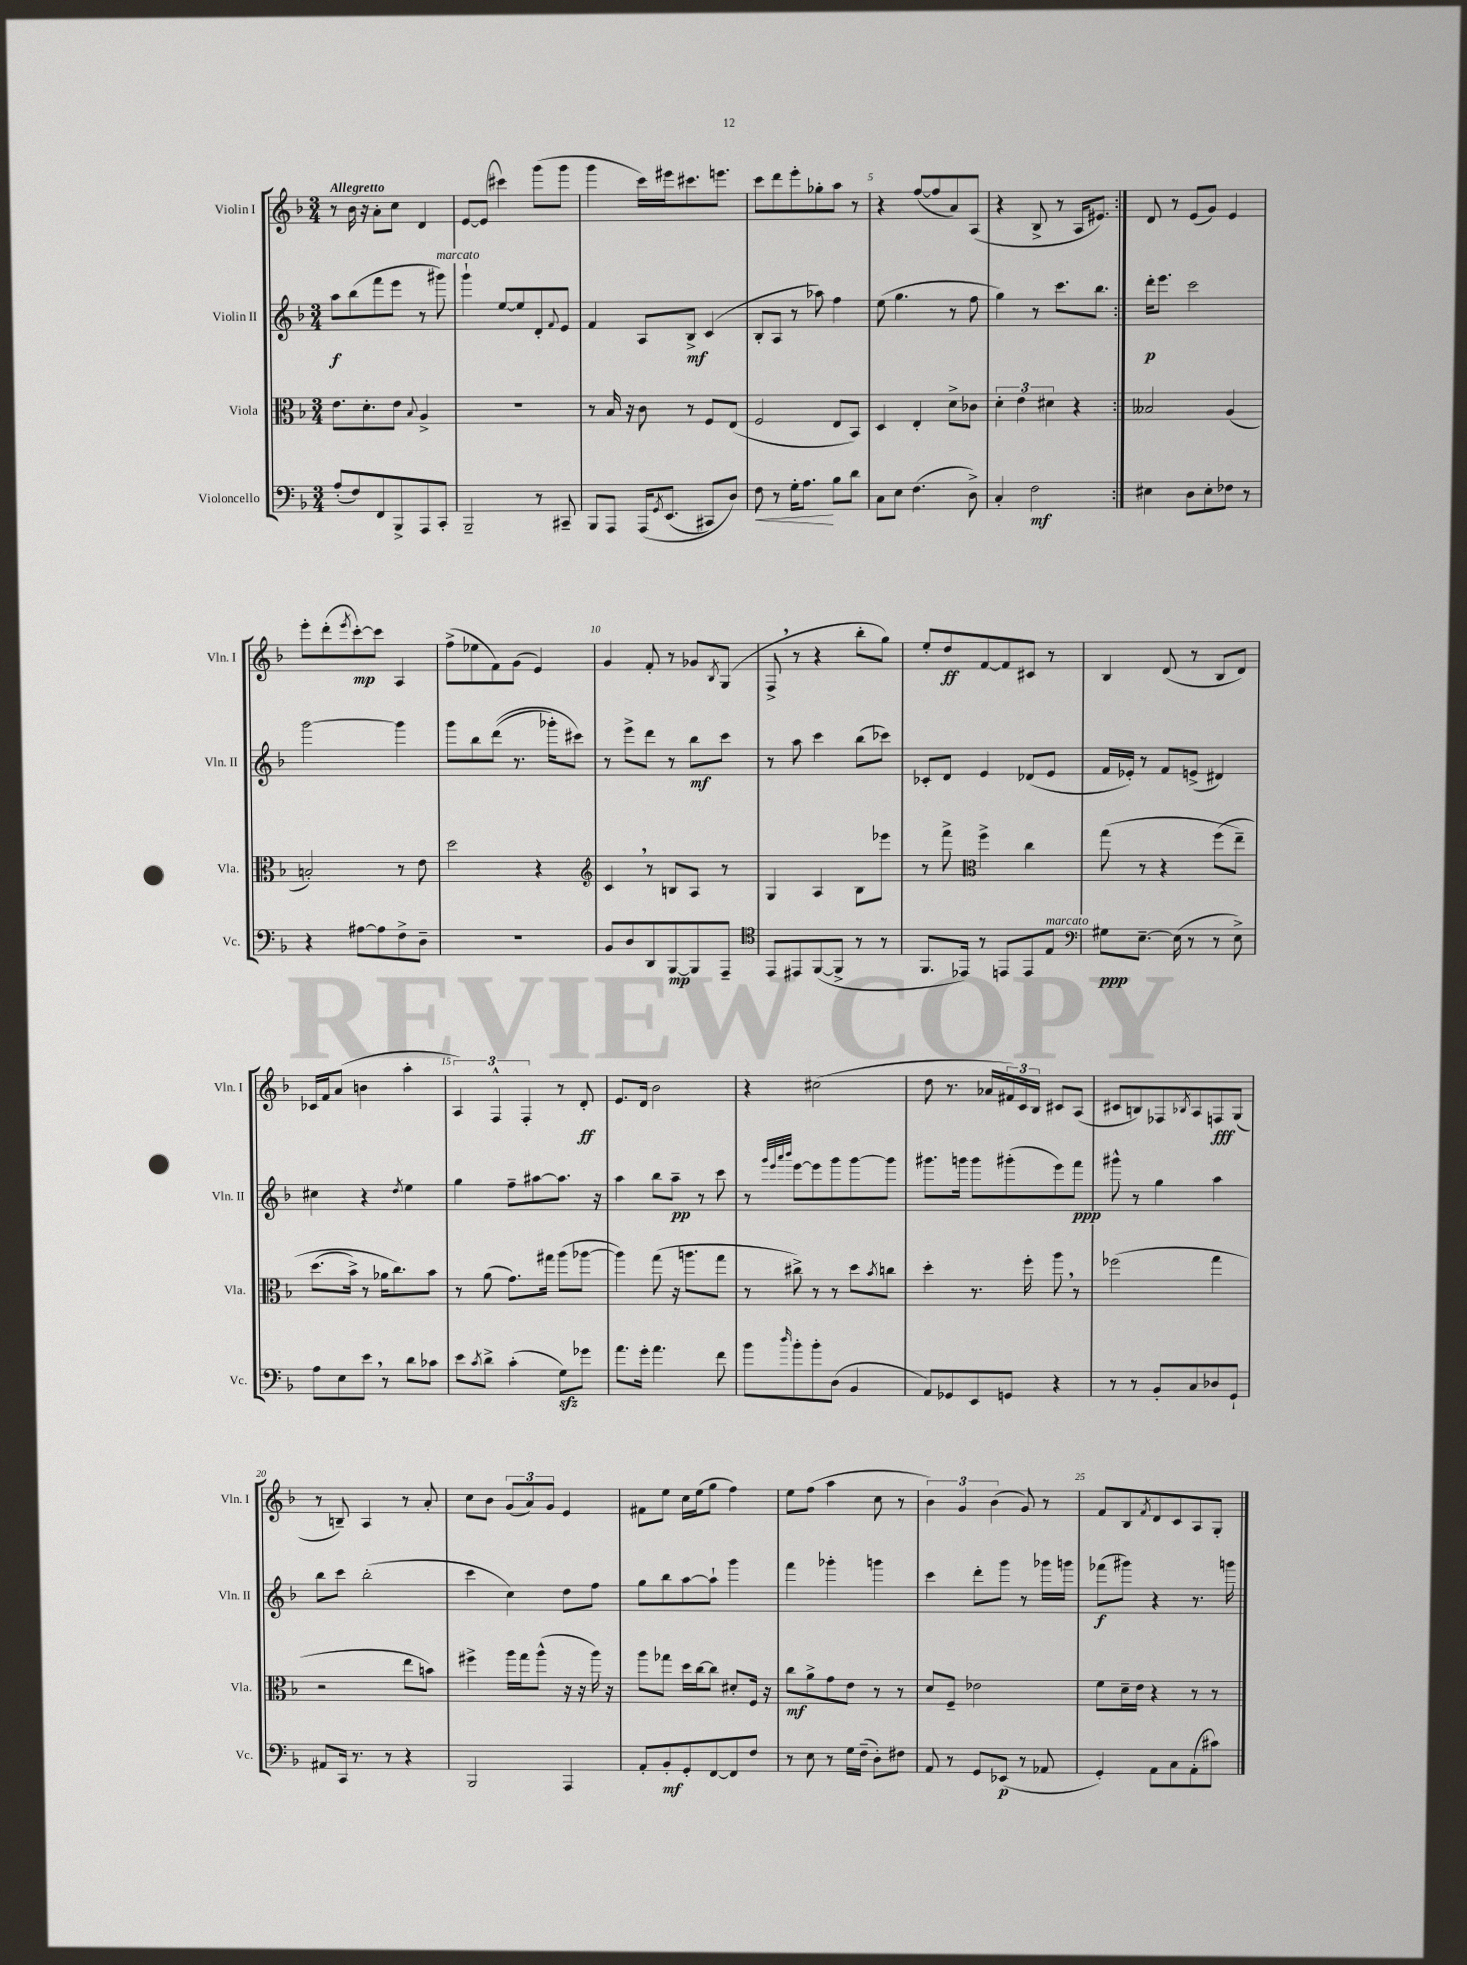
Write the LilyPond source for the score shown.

<<
\new StaffGroup <<
\new Staff = "s0" \with { instrumentName = "Violin I" shortInstrumentName = "Vln. I" } {
    \clef treble \key f \major \numericTimeSignature \time 3/4 \tempo "Allegretto"
    \repeat volta 2 { r8 bes'16 r16 a'8-. c''8 d'4 |
    e'8~ e'8( cis'''4) g'''8( g'''8 |
    g'''4 c'''16) eis'''16 cis'''8. e'''8. |
    c'''8 d'''8 e'''8-. ges''8-. a''8 r8 |
    r4 f''8~( f''8 a'8) a8( |
    r4 bes8-> r8 a16 eis'8.) | }
    d'8 r8 e'8( g'8) e'4 |
    e'''8-. d'''8-.( \acciaccatura { e'''8 } c'''8~-.\mp) c'''8 a4 |
    f''8->( ees''8 f'8) g'8( e'4) |
    g'4 f'8-. r8 ges'8 \acciaccatura { bes8 } g8( |
    f8-> \breathe r8 r4 bes''8-. g''8) |
    e''8-. d''8\ff f'8~ f'8 cis'8 r8 |
    bes4 d'8( r8 bes8 d'8) |
    ces'16 f'16 a'8( b'4 a''4-. |
    \tuplet 3/2 { a4) f4-^ f4-. } r8 d'8-.\ff |
    e'8. d'16 bes'2 |
    r4 cis''2( |
    d''8 r8. aes'16 \tuplet 3/2 { fis'16) c'16 bes16 } cis'8 a8( |
    cis'8 b8) fes8 \acciaccatura { bes8 } a8 f8\fff g8( |
    r8 b8--) a4 r8 a'8-. |
    c''8 bes'8 \tuplet 3/2 { g'8( a'8) g'8 } e'4 |
    fis'8 e''8 c''16 e''16( g''8 f''4) |
    e''8 f''8( a''4 c''8 r8 |
    \tuplet 3/2 { bes'4) g'4 bes'4( } g'8) r8 |
    f'8 bes8 \acciaccatura { f'8 } d'8 c'8 a8 g8-. \bar "|." |
}
\new Staff = "s1" \with { instrumentName = "Violin II" shortInstrumentName = "Vln. II" } {
    \clef treble \key f \major \numericTimeSignature \time 3/4
    \repeat volta 2 { a''8\f bes''8( f'''8 e'''8 r8 gis'''8^\markup { \italic "marcato" }) |
    g'''4-! e''8~ e''8 d'8-. \appoggiatura { f'8 } e'8 |
    f'4 a8 bes8->\mf c'4( |
    bes8-. a8 r8 aes''8) f''4 |
    e''8( g''4. r8 f''8 |
    g''4) r8 c'''8. bes''8. | }
    d'''16-.\p e'''8. c'''2 |
    g'''2~ g'''4 |
    g'''8 bes''8 d'''8(\( r8. ges'''16-.) cis'''8\) |
    r8 e'''8-> d'''8 r8 bes''8\mf c'''8 |
    r8 a''8 c'''4 bes''8( ces'''8) |
    ces'8-. d'8 e'4 des'8( e'8 |
    f'16 ees'16-.) r8 f'8 e'8->( dis'4) |
    cis''4 r4 \acciaccatura { d''8 } e''4 |
    g''4 f''8-- ais''8~ ais''8. r16 |
    a''4 bes''8 a''8--\pp r8 c'''8 |
    r8 \grace { g'''32 e'''32 a'''32 bes'''32 } e'''8~ e'''8 g'''8 g'''8~ g'''8 |
    gis'''8. g'''16 g'''8 gis'''8-.( e'''8) f'''8\ppp |
    gis'''8-^ r8 g''4 a''4 |
    bes''8 c'''8 bes''2-.( |
    c'''4 c''4) d''8 f''8 |
    g''8 bes''8 a''8~ a''8-! g'''4 |
    f'''4 ges'''4-. g'''4 |
    c'''4 d'''8-. g'''8 r8 ges'''16 g'''16 |
    fes'''8\f( gis'''8) r4 r8. g'''16 \bar "|." |
}
\new Staff = "s2" \with { instrumentName = "Viola" shortInstrumentName = "Vla." } {
    \clef alto \key f \major \numericTimeSignature \time 3/4
    \repeat volta 2 { e'8. d'8.-. e'8 \appoggiatura { bes8 } a4-> |
    R2. |
    r8 bes16 r16 c'8 r8 f8 e8( |
    f2 e8 bes,8) |
    d4 e4-. d'8-> ces'8 |
    \tuplet 3/2 { d'4-. e'4 dis'4 } r4 | }
    beses2 a4( |
    b2-.) r8 e'8 |
    d''2 r4 |
    \clef treble c'4 \breathe r8 b8 a8 r8 |
    g4 a4 bes8 ees'''8 |
    r8 f'''8-> \clef alto f''4-> c''4 |
    g''8( r8 r4 f''8\( e''8--) |
    d''8.( bes'16->) r8 aes'16 c''8.\) bes'8 |
    r8 a'8( g'8.) gis''16 a''8( aes''8~ |
    aes''4) g''8( r16 a''8. g''8 |
    r8 cis''8->) r8 r8 d''8 \acciaccatura { bes'8 } c''8 |
    d''4-. r8. f''16-. a''8 \breathe r8 |
    fes''2( g''4 |
    r2 e''8 b'8) |
    fis''4-> a''16 g''16 a''8-^( r16 r16 a''16) r16 |
    a''8 ges''8 d''16 c''16~ c''8 dis'8-. f16 r16 |
    c''8\mf a'8-> g'8 e'8 r8 r8 |
    d'8 f8-- ees'2 |
    f'8 d'16-- e'16 r4 r8 r8 \bar "|." |
}
\new Staff = "s3" \with { instrumentName = "Violoncello" shortInstrumentName = "Vc." } {
    \clef bass \key f \major \numericTimeSignature \time 3/4
    \repeat volta 2 { a8-.( f8) f,8 bes,,8-> a,,8 c,8-. |
    bes,,2-- r8 cis,8-- |
    bes,,8 a,,8 a,,16\( \acciaccatura { g,8 } e,8.( cis,8) d8\) |
    f8\< r8 g16-. a8.\! bes8 d'8 |
    c8 e8 f4.( d8->) |
    c4-. f2\mf | }
    eis4 d8 eis8-. fes8 r8 |
    r4 ais8~ ais8 f8-> d8-- |
    R2. |
    bes,8 d8 d,8 bes,,8~\mp bes,,8 a,,8-- |
    \clef tenor e,8 eis,8 f,8~( f,8-> r8 r8 |
    f,8. ees,16) r8 e,8 e,8 e8^\markup { \italic "marcato" } |
    \clef bass gis8\ppp e8.~-- e16( r8 r8 e8->) |
    a8 e8 e'8 \breathe r8 d'8 ces'8 |
    e'8 \acciaccatura { c'8 } d'8-> c'4-.( g8\sfz) ges'8 |
    a'8. g'16-. a'4. f'8 |
    bes'8 \grace { d''16 } bes'8-. bes'8-. d8( bes,4 |
    a,8) ges,8 e,8 g,8 r4 |
    r8 r8 bes,8-. c8 des8 g,8-! |
    ais,8 c,16 r8. r8 r4 |
    bes,,2 a,,4 |
    a,8-. bes,8-.\mf g,8-. f,8~ f,8 f8 |
    r8 e8 r8 g16 f16--( d8-.) fis8 |
    a,8 r8 g,8 ees,8\p( r8 aes,8 |
    g,4-.) a,8 c8 a,8-.( cis'8) \bar "|." |
}
>>
>>
\layout { \context { \Score \override BarNumber.break-visibility = ##(#f #t #t) barNumberVisibility = #(every-nth-bar-number-visible 5) } }
